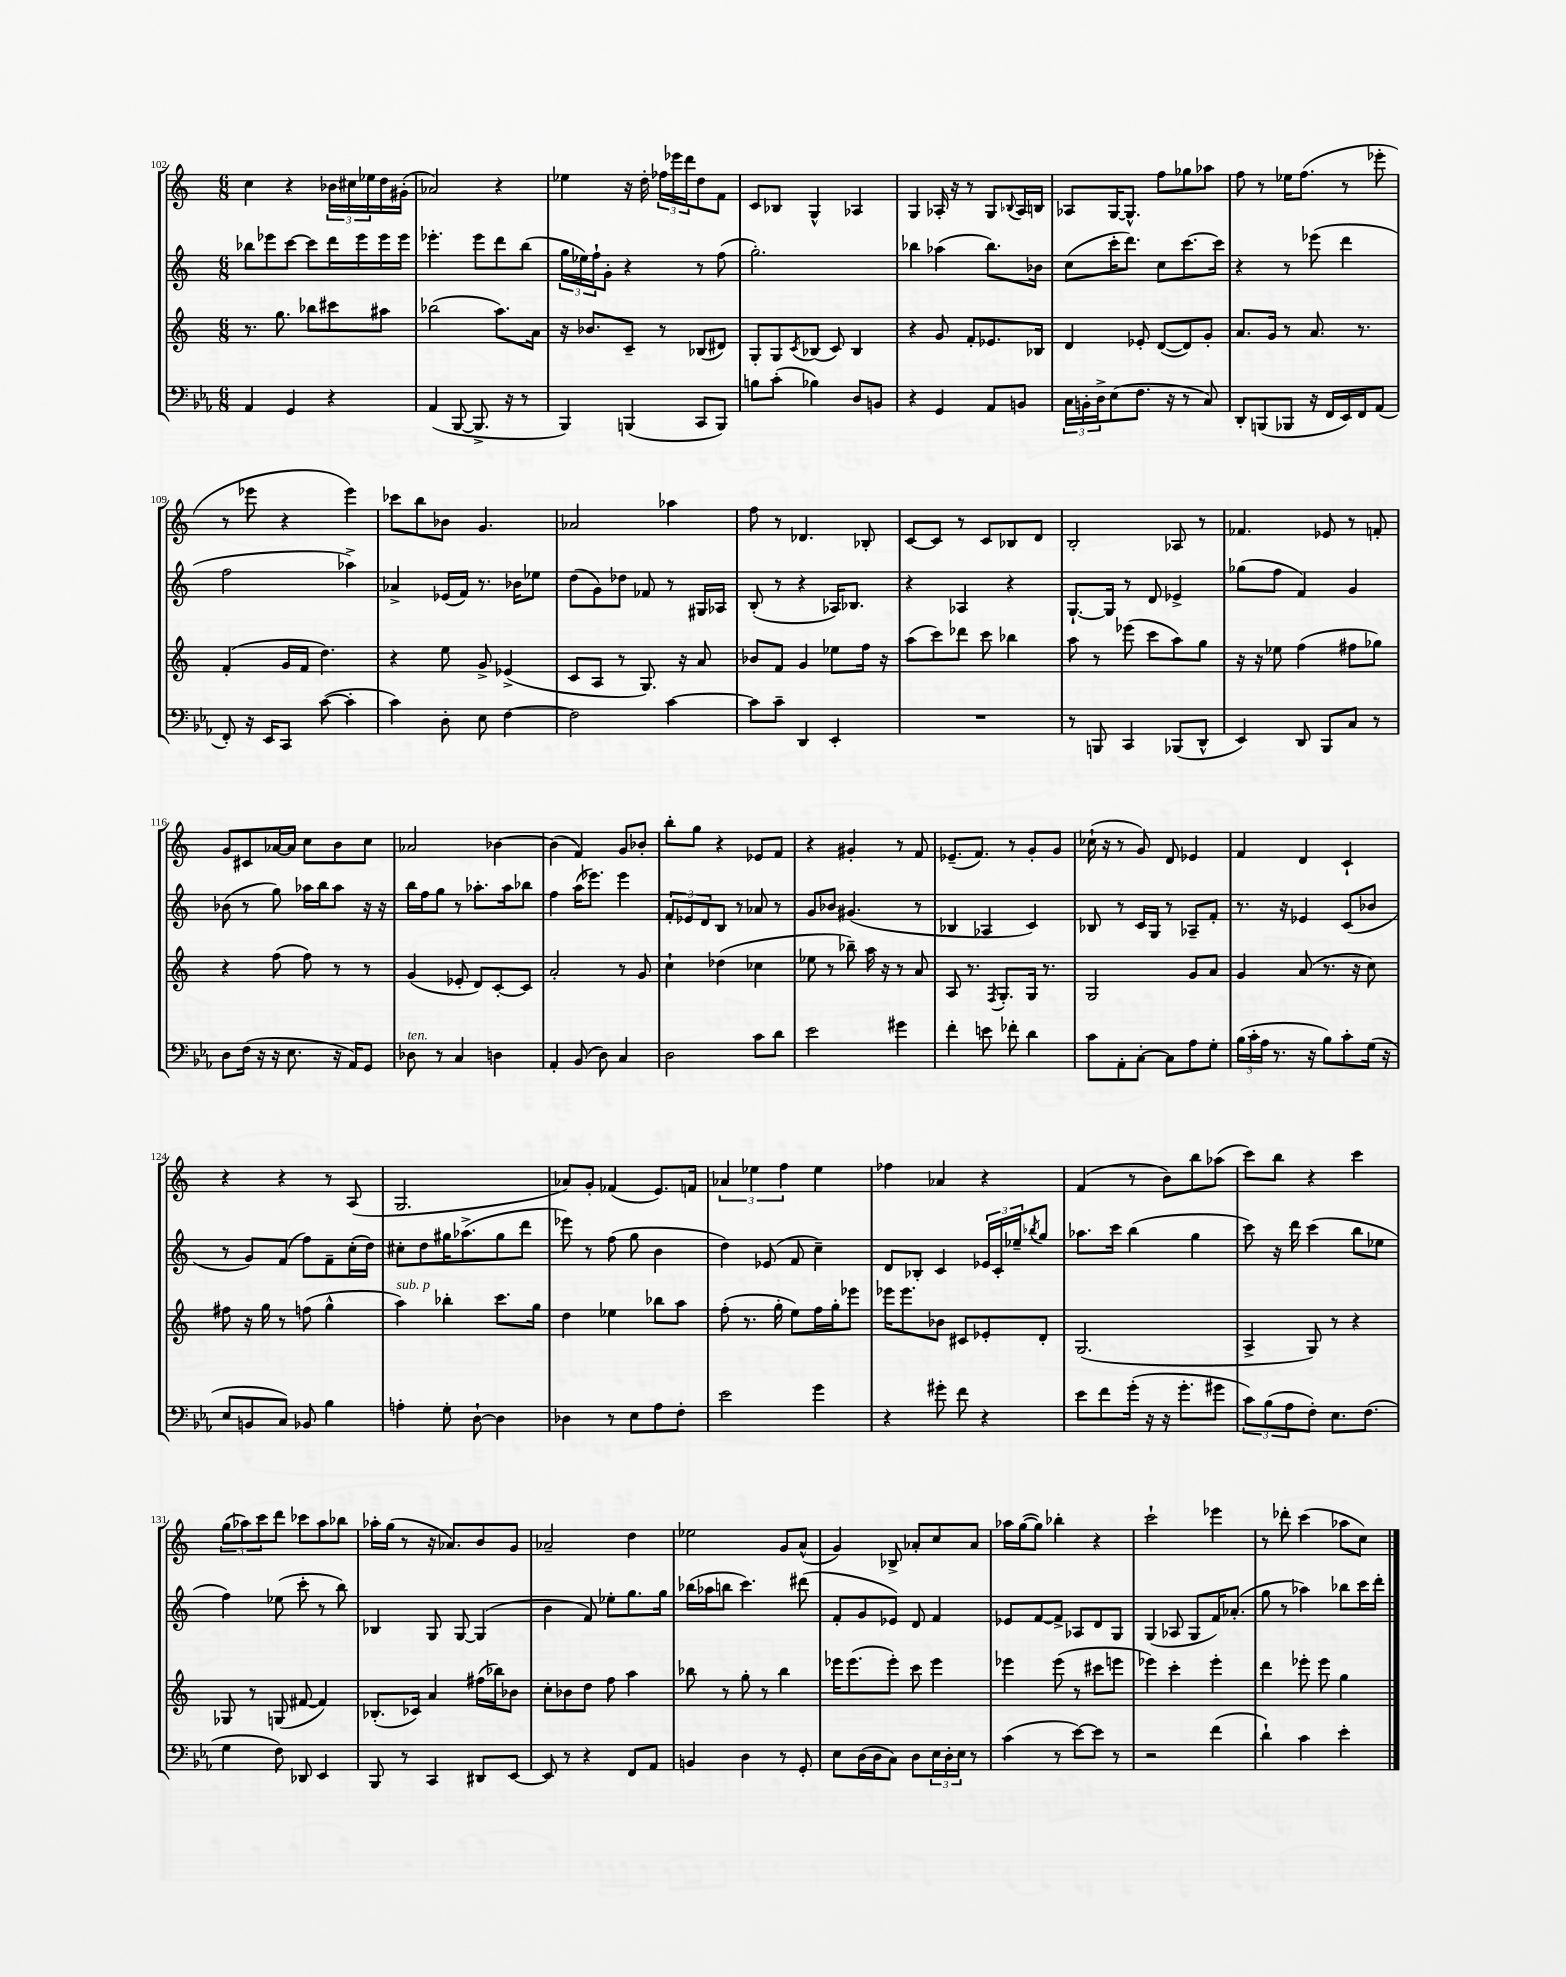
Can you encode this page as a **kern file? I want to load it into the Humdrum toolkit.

**kern	**kern	**kern	**kern
*part4	*part3	*part2	*part1
*staff4	*staff3	*staff2	*staff1
*clefF4	*clefG2	*clefG2	*clefG2
*k[b-e-a-]	*k[]	*k[]	*k[]
*M6/8	*M6/8	*M6/8	*M6/8
=102	=102	=102	=102
4AA-/	8.r	8bb-X\L	4cc\
.	.	8eee-X\	.
.	8.gg\	.	.
4GG/	.	[8ccc\J	4r
.	8bb-X\L	8ccc\L]	.
4r	8ccc#X\	16ddd\L	24b-X\LL
.	.	.	24cc#X\
.	.	16eee-\	.
.	.	.	24ee-X\
.	8aa#X\J	16eee-\	16dd\
.	.	16eee-\JJ	(16g#X'\JJ
=103	=103	=103	=103
(4AA-/	(2bb-X\	4.eee-X'\	2a-X/)
[8BBB-/	.	.	.
8.BBB-^/]	.	8eee-\L	.
.	8.aa\L)	8ddd\	4r
16r	.	.	.
8r	.	(8bb\J	.
.	16a\Jk	.	.
=104	=104	=104	=104
4BBB-/)	16r	24gg\LL	4ee-X\
.	.	24ee-X\)	.
.	8.b-X/L	.	.
.	.	24ff`\J	.
.	.	8g'\J	.
(4BBBn/	8c~/J	4r	16r
.	.	.	16dd'\
.	8r	.	24ff-X\LL
.	.	.	24eee-X\
.	.	.	24ddd\J
8CC/L	(8B-X/L	8r	8dd\
8BBB/J)	8d#X/J)	(8ff\	8f\J
=105	=105	=105	=105
8Bn\L	8G'/L	2.gg'\)	8c/L
(8c'\J	8G/	.	8B-X/J
.	8qc/	.	.
4B-X\)	(8B-X/J	.	4G^^/
.	8c/)	.	.
8D/L	4B-/	.	4A-X/
8BBn/J	.	.	.
=106	=106	=106	=106
4r	4r	4bb-X\	4G/
4GG/	8g/	(4aa-X\	16A-X'/
.	.	.	16r
.	8f'/L	.	8r
8AA-/L	8.e-X/	8.bb-\L)	8G/L
.	.	.	8qqB-X/
8BBn/J	.	.	16A-/L
.	16B-X/Jk	16b-X\Jk	16Bn/JJ
=107	=107	=107	=107
24C\LL	4d/	(8cc\L	8A-X/L
24BBn'\	.	.	.
24D^\J	.	.	.
(8E-\	.	16ccc'\K	[16G/K
.	.	8.ddd\J)	8.G^^/J]
8.F\J	8e-X'/	.	.
.	([8d/L	8cc\L	8ff\L
16r	.	.	.
8r	8d/])	[8.ccc\	8gg-X\
8C/)	8g'/J	.	8aa-X\J
.	.	16ccc\Jk]	.
=108	=108	=108	=108
8DD'/L	8.a/L	4r	8ff\
(8BBBn/	.	.	8r
.	16g/Jk	.	.
8BBB-X/J	8r	8r	16ee-X\KL
.	.	.	(8.ff\J
16r	8.a/	(8eee-X\	.
16FF/LL	.	.	.
16EE-/)	.	4ddd\	8r
16FF/J	8.r	.	.
(8AA-/J	.	.	8eee-X'\
!!LO:LB:g=z
=109	=109	=109	=109
8FF'/)	(4f'/	2ff\	8r
16r	.	.	8eee-X\
16EE-/KL	.	.	.
8CC/J	16g/LL	.	4r
.	16f/JJ	.	.
([8c\	4.dd\)	.	.
4c'\]	.	4aa-X^\)	4eee-\)
=110	=110	=110	=110
4c\)	4r	4a-X^/	8ccc-X\L
.	.	.	8bb\
8D'\	8ee\	(16e-X/LL	8b-X\J
.	.	16f/JJ)	.
8E-\	8g^/	8.r	4.g/
[4F\	(4e-X^/	.	.
.	.	16b-X\KL	.
.	.	8ee-X\J	.
=111	=111	=111	=111
2F\]	8c/L	(8dd\L	2a-X/
.	8A/J	8g\)	.
.	8r	8dd-X\J	.
.	8.G/)	8f-X/	.
[4c\	.	8r	4aa-X\
.	16r	.	.
.	8a/	16G#X/LL	.
.	.	16A-X/JJ	.
=112	=112	=112	=112
8c\L]	8b-X/L	(8B'/	8ff\
8c~\J	8f/J	8r	8r
4DD/	4g/	4r	4.d-X/
4EE-'/	8ee-X\L	16A-X/KL)	.
.	.	8.B-X/J	.
.	16ff\Jk	.	8B-X'/
.	16r	.	.
=113	=113	=113	=113
2.r	(8aa\L	4r	[8c/L
.	8ccc\)	.	8c/J]
.	8ddd-X\J	4A-X/	8r
.	8ccc\	.	8c/L
.	4bb-X\	4r	8B-X/
.	.	.	8d/J
=114	=114	=114	=114
8r	8aa\	[8.G`/L	2B'/
8BBBn/	8r	.	.
.	.	16G/Jk]	.
4CC/	(8eee-X\	8r	.
.	8ccc\L	8d/	.
(8BBB-X/L	8aa\)	4e-X^/	8A-X/
8DD^^/J	8gg\J	.	8r
=115	=115	=115	=115
4EE-/)	16r	(8gg-X\L	4.f-X/
.	16r	.	.
.	8ee-X\	8ff\J	.
8DD/	(4ff\	4f/)	.
8BBB-/L	.	.	8e-X/
8C/J	8ff#X\L	4g/	8r
8r	8gg-X\J)	.	8fn'/
!!LO:LB:g=z
=116	=116	=116	=116
8D\L	4r	(8b-X\	8g/L
(16F\Jk	.	8r	8c#X/
16r	.	.	.
16r	(8ff\	8gg\)	[16a-X/L
8.E-\	.	.	16a-/JJ]
.	8ff\)	16aa-X\LL	8cc\L
.	.	16bb\J	.
16r	8r	8aa-\J	8b\
16AA-/KL)	.	.	.
8GG/J	8r	16r	8cc\J
.	.	16r	.
=117	=117	=117	=117
!LO:TX:a:i:t=ten.	!	!	!
8D-X\	(4g/	16bb\LL	2a-X/
.	.	16ff\J	.
8r	.	8gg\J	.
4C/	8e-X'/	8r	.
.	8d/L)	8.aa-X'\L	.
4Dn\	[8c'/	.	[4b-X\
.	.	16aa-\k	.
.	8c/J]	8bb-X\J	.
=118	=118	=118	=118
4AA-'/	2a'/	4ff\	(4b-\]
(8BB-/	.	(16aa\KL	4f/)
.	.	8.eee-X\J)	.
8D\)	.	.	.
4C/	8r	4eee-\	8g/L
.	8g/	.	8b-X'/J
=119	=119	=119	=119
2D\	4cc`\	12f'/L	8bb'\L
.	.	12e-X/	.
.	.	.	8gg\J
.	.	12d/	.
.	(4dd-X\	8B/J	4r
.	.	8r	.
8c\L	4cc-X\	8a-X/	8e-X/L
8d\J	.	8r	8f/J
=120	=120	=120	=120
2e-\	8ee-X\	8g/L	4r
.	8r	8b-X/J	.
.	8bb-X~\)	(4.g#X/	4g#X'/
.	16aa\	.	.
.	16r	.	.
4g#X\	8r	.	8r
.	8a/	8r	8f/
=121	=121	=121	=121
4f'\	8A/	4B-X/	(8.e-X~/L
.	8.r	.	.
.	.	.	8.f/J)
8en\	.	4A-X/	.
.	8qF/	.	.
.	8.G'/L	.	.
8f-X'\	.	.	8r
4d\	16G/Jk	4c/)	8g'/L
.	8.r	.	.
.	.	.	8g/J
=122	=122	=122	=122
8c\L	2G/	8B-X/	(16cc-X`\
.	.	.	16r
8AA-'\	.	8r	8r
[8C'\J	.	16c/LL	8g/)
.	.	16G/JJ	.
8C\L]	.	8r	8d/
8A-\	8g/L	8A-X~/L	4e-X/
8G'\J	8a/J	8f'/J	.
=123	=123	=123	=123
(24B-\LL	4g/	8.r	4f/
24c'\	.	.	.
24A-\JJ	.	.	.
8.r	.	.	.
.	.	16r	.
.	(8a/	4e-X/	4d/
16r	.	.	.
8B-\L)	8.r	.	.
8c'\	.	(8c/L	4c`/
.	16r	.	.
(16G\Jk	8cc\)	8b-X/J	.
16r	.	.	.
!!LO:LB:g=z
=124	=124	=124	=124
8E-/L	8ff#X\	8r	4r
8BBn/	16r	8g/L)	.
.	16gg\	.	.
8C/J)	8r	(8f/J	4r
8BB-X/	(8ffn\	8ff\L)	.
4B-\	4gg^^\	8f~\	8r
.	.	(16cc'\L	(8A/
.	.	16dd\JJ)	.
=125	=125	=125	=125
!	!LO:TX:a:i:t=sub. p	!	!
4An'\	4aa\)	8cc#X'\L	2.G/
.	.	8dd\	.
8G'\	4bb-X'\	16gg#X\K	.
.	.	(8.aa-X^\	.
[8D`\	.	.	.
4D\]	8.ccc\L	8gg#\	.
.	.	8ddd\J	.
.	16gg\Jk	.	.
=126	=126	=126	=126
4D-X\	4dd\	8eee-X\)	8a-X/L)
.	.	8r	8g'/J
8r	4ee-X\	(8ff\	(4f-X/
8E-\L	.	8gg\	.
8A-\	8bb-X\L	4b\	8.e/L)
8F'\J	8aa\J	.	.
.	.	.	16fn/Jk
=127	=127	=127	=127
2e-\	(8ff'\	4dd\)	6a-X/
.	8.r	.	.
.	.	.	6ee-X\
.	.	(8e-X/	.
.	16gg'\	.	.
.	.	.	6ff\
.	8ee\L)	8f/	.
4g\	16ff\L	4cc~\)	4ee-\
.	16gg'\J	.	.
.	8eee-X\J	.	.
=128	=128	=128	=128
4r	16eee-X\KL	8d/L	4ff-X\
.	8.eee-\	.	.
.	.	8B-X'/J	.
8g#X'\	8b-X\J	4c/	4a-X/
8f\	8c#X/L	.	.
4r	8e-X'/	24e-X/LL	4r
.	.	24c'/	.
.	.	24ee-X~/J	.
.	.	8qbb-X/	.
.	8d'/J	8gg/J	.
=129	=129	=129	=129
8e-\L	(2.G/	8.aa-X\L	(4f/
8f\	.	.	.
.	.	16ccc\Jk	.
(16g'\Jk	.	(4bb\	8r
16r	.	.	.
16r	.	.	8b\L)
8.g'\L	.	.	.
.	.	4gg\	8bb\
8g#X\J	.	.	(8aa-X\J
=130	=130	=130	=130
12c\L)	4A^/	8ccc\)	8ccc\L)
(12B-\	.	.	.
.	.	16r	8bb\J
12A-\	.	.	.
.	.	16ddd\	.
8F'\J)	8G/)	(4ccc\	4r
8.E-\L	8r	.	.
.	4r	8bb\L	4ccc\
(8.F\J	.	.	.
.	.	8ee-X\J	.
!!LO:LB:g=z
=131	=131	=131	=131
4G\	8G-X/	4ff\)	(12gg\L
.	.	.	12aa-X\)
.	8r	.	.
.	.	.	12ccc\
8F\)	(8Gn/	(8ee-X\	8ddd\J
8DD-X/	[8f#X/	8ccc'\	8ccc-X\L
4EE-/	4f#/])	8r	8aa-\
.	.	8bb\)	8bb-X\J
=132	=132	=132	=132
8BBB-/	(8.B-X'/L	4B-X/	16aa-X'\LL
.	.	.	(16gg\JJ
8r	.	.	8r
.	16c-X/Jk)	.	.
4CC/	4a/	8G/	16r
.	.	.	8.a-X/L)
.	.	[8G/	.
8DD#X/L	(16ff#X\LL	(4G/]	8b/
.	16bb-X\J)	.	.
[8EE-/J	8b-X\J	.	8g/J
=133	=133	=133	=133
8EE-/]	8cc'\L	4b\	2a-X~/
8r	8b-X\	.	.
4r	8dd\J	8f/)	.
.	8ff\	8ee-X'\L	.
8FF/L	4aa\	8.gg\	4dd\
8AA-/J	.	.	.
.	.	16gg\Jk	.
=134	=134	=134	=134
4BBn/	8bb-X\	(16bb-X\LL	2ee-X\
.	.	16aa-X\J	.
.	8r	8bbn\J	.
4D\	8gg'\	4.ccc\)	.
.	8r	.	.
8r	4bb-\	.	8g/L
8GG'/	.	(8ddd#X\	(8a^^/J
=135	=135	=135	=135
8E-\L	16eee-X\KL	8f'/L	4g/)
.	(8.eee-\	.	.
(16D\L	.	8g/	.
16D\J	.	.	.
8C\J)	8eee-'\J)	8e-X/J)	8B-X^/
8D\L	8ccc\	8d/	8a-X'/L
24E-\L	4eee-\	4f/	8cc/
24D'\	.	.	.
24E-\JJ	.	.	.
8r	.	.	8a-/J
=136	=136	=136	=136
(4c\	4eee-X\	8e-X/L	16aa-X\LL
.	.	.	([16gg\J
.	.	[8f/	8gg\J])
8r	(8eee-\	8f^/J]	4bb-X'\
[8e-\L)	8r	8A-X/L	.
8e-\J]	8ccc#X\L	8d/	4r
8r	8eeen\J	8G/J	.
=137	=137	=137	=137
2r	4eee-X\)	(4G/	2ccc`\
.	4ccc'\	8A-X/	.
.	.	8G/L	.
(4f\	4eee-'\	16f/K)	4eee-X\
.	.	(8.a-X'/J	.
=138	=138	=138	=138
4d`\)	4ddd\	8gg\	8r
.	.	8r	8ddd-X'\
4c\	8eee-X'\	4aa-X\)	(4ccc\
.	8eee-\	.	.
4e-'\	4gg\	8bb-X\L	8aa-X\L
.	.	16ccc\L	8cc\J)
.	.	16ddd'\JJ	.
==	==	==	==
*-	*-	*-	*-
